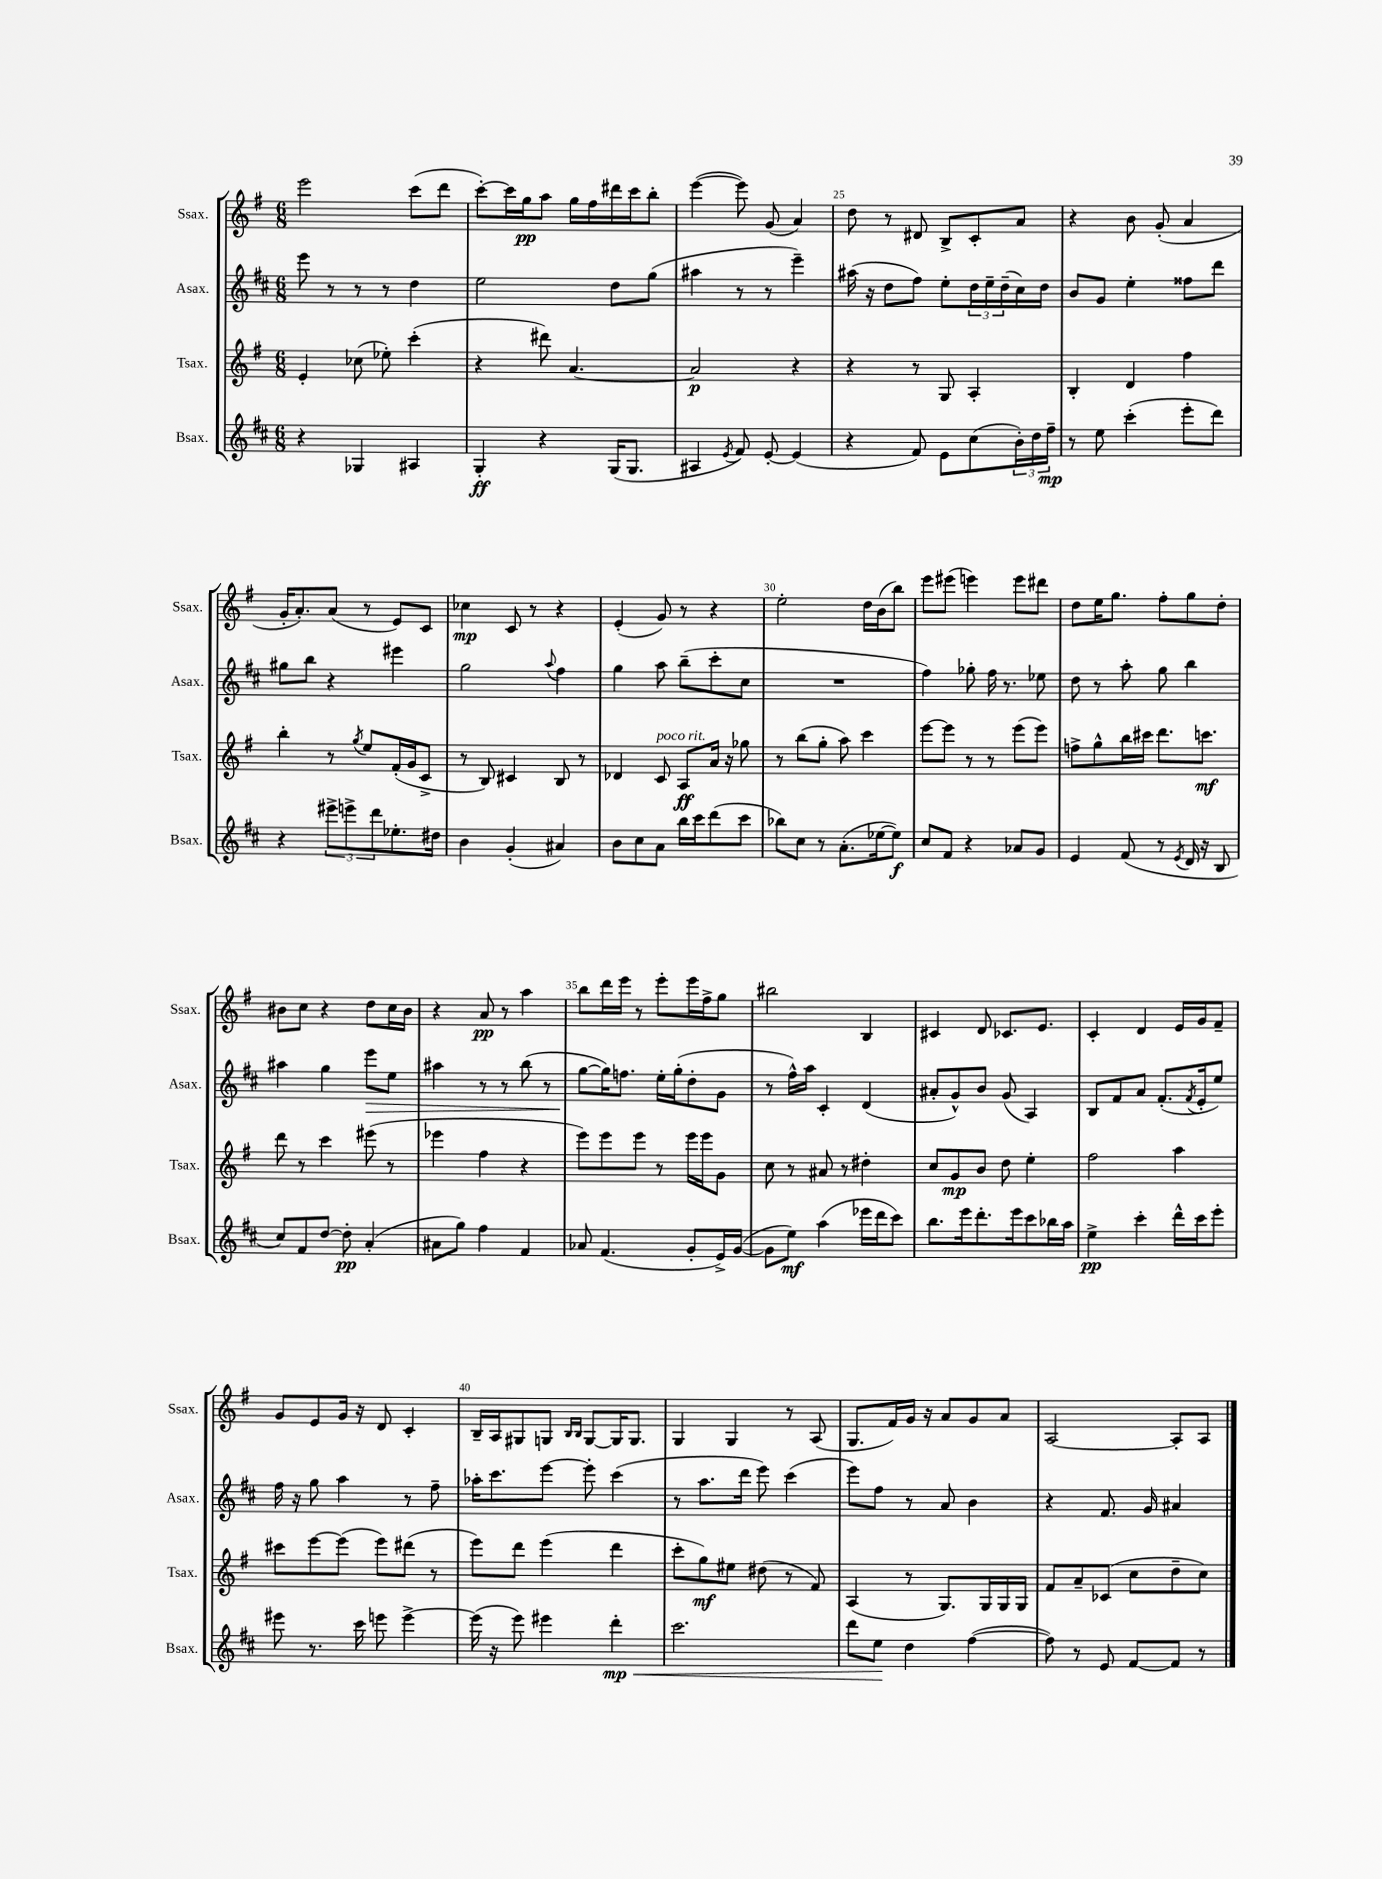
<<
\new StaffGroup <<
\new Staff = "s0" \with { instrumentName = "Ssax." shortInstrumentName = "Ssax." } {
    \clef treble \key g \major \numericTimeSignature \time 6/8
    e'''2 c'''8( d'''8 |
    c'''8~-.) c'''16 g''16\pp a''8 g''16 fis''16 dis'''16 c'''16 b''8-. |
    e'''4~( e'''8) g'8( a'4) |
    d''8 r8 dis'8 b8-> c'8-. a'8 |
    r4 b'8 g'8-.( a'4 |
    g'16-. a'8.-.) a'8( r8 e'8) c'8 |
    ces''4\mp c'8 r8 r4 |
    e'4-.( g'8) r8 r4 |
    e''2-. d''16 b'16( b''8) |
    e'''8 eis'''8( e'''4) e'''8 dis'''8 |
    d''8 e''16 g''8. fis''8-. g''8 d''8-. |
    bis'8 c''8 r4 d''8 c''16 bis'16 |
    r4 a'8\pp r8 a''4 |
    b''8 d'''16 e'''16 r8 e'''8-. e'''16 fis''16-> g''8 |
    bis''2 b4 |
    cis'4 d'8 ces'8. e'8. |
    c'4-. d'4 e'16 g'16 fis'8-- |
    g'8 e'8 g'16 r16 d'8 c'4-. |
    b16-- a16 gis8 g8 \grace { b16 b16 } g8~ g16 g8. |
    g4 g4 r8 a8( |
    g8. fis'16) g'16 r16 a'8 g'8 a'8 |
    a2~ a8-. a8 \bar "|." |
}
\new Staff = "s1" \with { instrumentName = "Asax." shortInstrumentName = "Asax." } {
    \clef treble \key d \major \numericTimeSignature \time 6/8
    e'''8 r8 r8 r8 d''4 |
    e''2 d''8 g''8( |
    ais''4 r8 r8 e'''4--) |
    ais''16( r16 d''8 fis''8) e''8-. \tuplet 3/2 { d''16 e''16-- d''16--( } cis''16) d''16 |
    b'8 g'8 e''4-. fisis''8 d'''8 |
    gis''8 b''8 r4 eis'''4 |
    g''2 \appoggiatura { a''8 } fis''4 |
    g''4 a''8 b''8--( cis'''8-. cis''8 |
    R2. |
    fis''4) ges''8-. fis''16 r8. ees''8 |
    d''8 r8 a''8-. g''8 b''4 |
    ais''4 g''4 e'''8\> e''8 |
    ais''4 r8 r8 b''8( r8 |
    g''8~\! g''16) f''8. e''16-. g''16-.( d''8-. g'8 |
    r8 fis''16-^) a''16 cis'4-. d'4( |
    ais'8-. g'8-^) b'8 g'8( a4) |
    b8 fis'8 a'8 fis'8.-.( \acciaccatura { fis'8 } e'16-. e''8) |
    fis''16 r16 g''8 a''4 r8 fis''8-- |
    aes''16-. cis'''8. e'''8~ e'''8-. cis'''4( |
    r8 a''8. d'''16 e'''8) cis'''4( |
    e'''8) fis''8 r8 a'8 b'4 |
    r4 fis'8. g'16 ais'4 \bar "|." |
}
\new Staff = "s2" \with { instrumentName = "Tsax." shortInstrumentName = "Tsax." } {
    \clef treble \key g \major \numericTimeSignature \time 6/8
    e'4-. ces''8( ees''8-.) c'''4-.( |
    r4 dis'''8) a'4.~ |
    a'2\p r4 |
    r4 r8 g8 a4-. |
    b4-. d'4 fis''4 |
    b''4-. r8 \acciaccatura { g''8 } e''8 fis'16-.( g'16 c'8-> |
    r8 b8) cis'4 b8 r8 |
    des'4 c'8^\markup { \italic "poco rit." } a8\ff a'16 r16 ges''8 |
    r8 b''8( g''8-. a''8) c'''4 |
    e'''8~ e'''8 r8 r8 e'''8( e'''8) |
    f''8-> g''8-^ b''16 cis'''16 d'''8. c'''8.\mf |
    d'''8 r8 c'''4 eis'''8( r8 |
    ees'''4 fis''4 r4 |
    e'''8) e'''8 e'''8 r8 e'''16 e'''16 g'8 |
    c''8 r8 ais'8 r8 dis''4-. |
    c''8 g'8\mp b'8 d''8 e''4-. |
    fis''2 a''4 |
    cis'''8 e'''8~ e'''8( e'''8) dis'''8( r8 |
    e'''8) d'''8 e'''4( d'''4 |
    c'''8-. g''8\mf) eis''8 dis''8( r8 fis'8) |
    a4( r8 g8.) g16 g16 g16 |
    fis'8 a'8-- ces'8( c''8 d''8-- c''8) \bar "|." |
}
\new Staff = "s3" \with { instrumentName = "Bsax." shortInstrumentName = "Bsax." } {
    \clef treble \key d \major \numericTimeSignature \time 6/8
    r4 ges4 ais4 |
    g4-.\ff r4 g16( g8. |
    ais4 \acciaccatura { e'8 } fis'8) e'8~-. e'4( |
    r4 fis'8) e'8 cis''8( \tuplet 3/2 { b'16-.) d''16 fis''16--\mp } |
    r8 e''8 cis'''4-.( e'''8-. d'''8) |
    r4 \tuplet 3/2 { eis'''8-> e'''8-> d'''8 } ees''8.-. dis''16 |
    b'4 g'4-.( ais'4) |
    b'8 cis''8 a'8 b''16 cis'''16 d'''8( cis'''8 |
    bes''8) cis''8 r8 a'8.-.( ees''16~ ees''8\f) |
    cis''8 fis'8 r4 aes'8 g'8 |
    e'4 fis'8( r8 \acciaccatura { e'8 } d'16 r16 b8 |
    cis''8) fis'8 d''8~ d''8-.\pp a'4-.( |
    ais'8 g''8) fis''4 fis'4 |
    aes'8 fis'4.( g'8-. e'16->) g'16~( |
    g'8 e''8\mf) a''4( ees'''16 d'''16 cis'''8) |
    b''8. e'''16 d'''8.-. e'''16 cis'''8 bes''16 a''16 |
    e''4->\pp cis'''4-. d'''16-^ cis'''16 e'''8-. |
    eis'''8 r8. cis'''16 e'''8 e'''4~-> |
    e'''16( r16 e'''8) eis'''4 d'''4-.\mp\< |
    cis'''2. |
    d'''8 e''8\! d''4 fis''4~( |
    fis''8) r8 e'8 fis'8~ fis'8 r8 \bar "|." |
}
>>
>>
\layout { \context { \Score currentBarNumber = #22 \override BarNumber.break-visibility = ##(#f #t #t) barNumberVisibility = #(every-nth-bar-number-visible 5) } }
